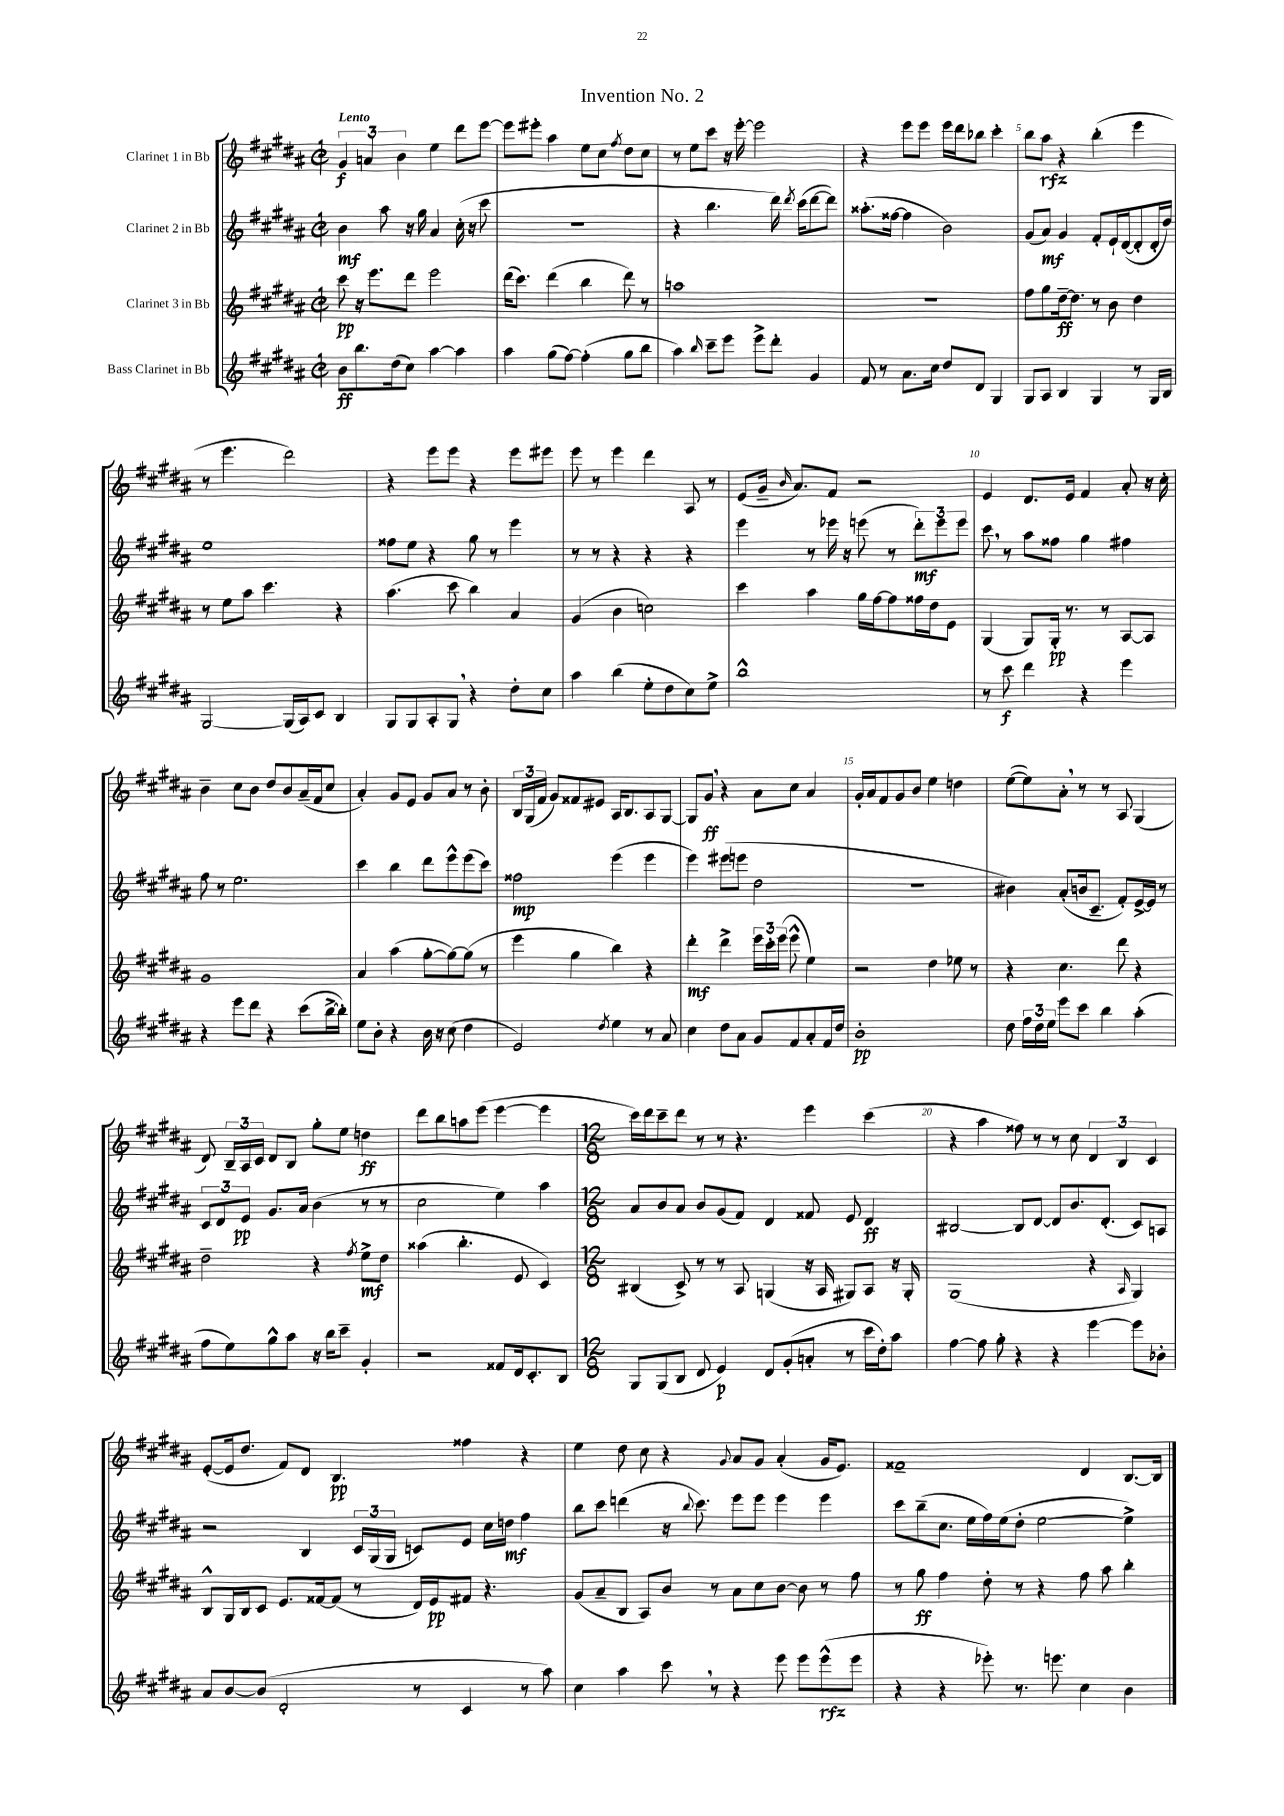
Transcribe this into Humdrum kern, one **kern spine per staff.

**kern	**kern	**kern	**kern
*staff4	*staff3	*staff2	*staff1
*clefG2	*clefG2	*clefG2	*clefG2
*k[f#c#g#d#a#]	*k[f#c#g#d#a#]	*k[f#c#g#d#a#]	*k[f#c#g#d#a#]
*M2/2	*M2/2	*M2/2	*M2/2
*met(c|)	*met(c|)	*met(c|)	*met(c|)
8b\L	8ccc#\	4b\	6g#/
8.bb\	16r	.	.
.	.	.	6a/
.	8.eee\L	.	.
.	.	8aa#\	.
(16dd#\k	.	.	.
.	.	.	6b\
8cc#\J)	8ddd#\J	16r	.
.	.	16gg#\	.
[4aa#\	2eee\	4a#/	4ee\
4aa#\]	.	(16cc#'\	8ddd#\L
.	.	16r	.
.	.	8ccc#\	[8eee\J
=	=	=	=
4aa#\	(16ddd#\LK	1r	8eee\]L
.	8.ccc#\J)	.	.
.	.	.	8eee#'\J
(8gg#\L	(4ddd#\	.	4aa#\
[8ff#\J)	.	.	.
(4ff#'\]	4bb\	.	8ee\L
.	.	.	8cc#\J
.	.	.	8qff#/
8gg#\L	8ddd#\)	.	8dd#\L
8bb\J	8r	.	8cc#\J
=	=	=	=
4aa#\)	1aa	4r	8r
.	.	.	8ee\L
16qqbb/	.	.	.
8ccc#~\L	.	4.bb\	8ccc#\J
8eee\J	.	.	16r
.	.	.	[16eee'\
8eee^\L	.	.	2eee\]
8ddd#'\J	.	16ddd#\)	.
.	.	8qddd#/	.
.	.	(16ccc#\LK	.
4g#/	.	[8ddd#\	.
.	.	8ddd#\]J)	.
=	=	=	=
8f#/	1r	(8.aa##'\L	4r
8r	.	.	.
.	.	[16ff##\Jk	.
8.a#\L	.	4ff##\]	8eee\L
.	.	.	8eee\J
16cc#\Jk	.	.	.
8dd#/L	.	2b\)	16eee\LL
.	.	.	16ddd#\J
8d#/J	.	.	8bb-\J
4G#/	.	.	4ccc#'\
=	=	=	=
8G#/L	8ff#\L	(8g#/L	8bb\L
8A#/J	8gg#\	8a#/J)	8aa#\J
4B/	[16dd#~\k	4g#/	4r
.	8.dd#\]J	.	.
4G#/	8r	8f#'/L	(4bb'\
.	8b\	16e`/L	.
.	.	([16d#/J	.
8r	4dd#\	8d#'/]	4eee\
16G#/LL	.	16d#'/L	.
16B/JJ	.	16dd#/JJ)	.
=	=	=	=
[2G#/	8r	1ee	8r
.	8ee\L	.	4.eee\
.	8aa#\J	.	.
.	4.ccc#\	.	.
(16G#/]LL	.	.	2ddd#\)
16A#/J)	.	.	.
8c#/J	.	.	.
4B/	4r	.	.
=	=	=	=
8G#/L	(4.aa#\	8ff##\L	4r
8G#/	.	8ee\J	.
8A#'/	.	4r	8eee\L
8G#/J	8ccc#\	.	8eee\J
4r	4bb\)	8gg#\	4r
.	.	8r	.
8dd#'\L	4a#/	4eee\	8eee\L
8cc#\J	.	.	8eee#\J
=	=	=	=
4aa#\	(4g#/	8r	8eee\
.	.	8r	8r
(4bb\	4b\	4r	4eee\
8ee'\L	2cc\)	4r	4ddd#\
8dd#\	.	.	.
8cc#\)	.	4r	8A#/
8ee^\J	.	.	8r
=	=	=	=
1bb^^	4ccc#\	4eee\	(8e/L
.	.	.	16g#~/Jk
.	.	.	16qqb/
.	.	.	8.a#/L)
.	4aa#\	8r	.
.	.	16eee-\	8f#/J
.	.	16r	.
.	16gg#\LL	(8eee\	2r
.	[16ff#\J	.	.
.	8ff#\]	8r	.
.	16ff##\L	12ddd#'\L)	.
.	16dd#\J	.	.
.	.	12eee\	.
.	8e\J	.	.
.	.	12eee\J	.
=	=	=	=
8r	(4G#/	8ccc#\	4e/
8ccc#\	.	8r	.
4ddd#\	8G#/L)	8aa#\L	8.d#/L
.	16G#'/Jk	8ff##\J	.
.	8.r	.	16e/Jk
4r	.	4gg#\	4f#/
.	8r	.	.
4eee\	[8A#/L	4ff#\	8a#'/
.	8A#/]J	.	16r
.	.	.	16cc#'\
=	=	=	=
4r	1g#	8ff#\	4b~\
.	.	8r	.
8eee\L	.	2.ee\	8cc#\L
8ddd#\J	.	.	8b\J
4r	.	.	8dd#/L
.	.	.	8b/
(8ccc#\L	.	.	(16a#~/L
.	.	.	16f#/J
[16bb^\L	.	.	8cc#/J
16bb'\]JJ)	.	.	.
=	=	=	=
8ee\L	4a#/	4ccc#\	4a#'/)
8b'\J	.	.	.
4r	(4aa#\	4bb\	8g#/L
.	.	.	8e/J
16b\	[8gg#'\L	8ddd#\L	8g#/L
16r	.	.	.
(8cc#\	8gg#\_)	8eee^^\	8a#/J
4dd#\	(8gg#\]J	(8eee\	8r
.	8r	8ccc#\J)	8b'\
=	=	=	=
2e/)	4eee\	2ff##\	24B/LL
.	.	.	(24G#/
.	.	.	24f#/JJ
.	.	.	8g#/L)
.	4gg#\	.	8f##/
.	.	.	8e#/J
8qdd#/	.	.	.
4ee\	4bb\)	(4eee\	16A#/LK
.	.	.	8.B/
8r	4r	4eee\	8A#/
8a#/	.	.	[8G#/J
=	=	=	=
4cc#\	4ddd#'\	4eee\)	8G#/]L
.	.	.	8g#/J
8dd#\L	4ddd#^\	(8eee#\L	4r
8a#\J	.	8eee\J	.
8g#/L	24eee\LL	2dd#\	8a#\L
.	24ccc#'\	.	.
.	(24eee\JJ	.	.
8f#/	8eee^^\	.	8cc#\J
8a#'/	4ee\)	.	4a#/
16f#/L	.	.	.
16dd#/JJ	.	.	.
=	=	=	=
1b'	2r	1r	16g#'/LL
.	.	.	16a#/J
.	.	.	8f#/
.	.	.	8g#/
.	.	.	8b/J
.	4dd#\	.	4ee\
.	8ee-\	.	4dd\
.	8r	.	.
=	=	=	=
8dd#\	4r	4b#\)	([8ee\L
24ff#\LL	.	.	8ee\])
24dd#\	.	.	.
24ee\JJ	.	.	.
8eee\L	4.cc#\	(8a#'/L	8a#'\J
8ccc#\J	.	16b/k	8r
.	.	8.c#~/J	.
4bb\	.	.	8r
.	8ddd#\	8f#'/L)	8A#/
(4aa#'\	4r	[16e^/L	(4G#/
.	.	16e/]JJ	.
.	.	8r	.
=	=	=	=
8ff#\L	2dd#~\	12c#/L	8d#/)
.	.	12d#/	.
8ee\)	.	.	24B~/LL
.	.	12e/J	24A#/
.	.	.	24c#/JJ
8gg#^^\	.	8.g#/L	8d#/L
8aa#\J	.	.	8B/J
.	.	16a#/Jk	.
16r	4r	(4b\	8gg#'\L
16bb\LK	.	.	.
8ccc#~\J	.	.	8ee\J
.	8qff#/	.	.
4g#'/	8ee^\L	8r	4dd\
.	8dd#\J	8r	.
=	=	=	=
2r	(4aa##\	2cc#\	8ddd#\L
.	.	.	8bb\
.	4.bb'\	.	8aa\
.	.	.	(8eee\J
8f##/L	.	4ee\)	[4eee\
16d#/k	8e/	.	.
8.c#'/	.	.	.
.	4c#/)	4aa#\	4eee\]
8B/J	.	.	.
=	=	=	=
*M12/8	*M12/8	*M12/8	*M12/8
8G#/L	(4B#/	8a#/L	16ccc#\LL)
.	.	.	16ddd#\J
(8G#/	.	8b/	8ccc#~\
8B/J	8c#^/)	8a#/J	8ddd#\J
8d#/	8r	8b/L	8r
4e/)	8r	(8g#/	8r
.	8A#/	8f#/J)	4.r
8d#/L	(4G/	4d#/	.
(8g#'/	.	.	.
8a'/J	16r	8f##/	4eee\
.	16A#/	.	.
8r	8G#/L)	8e/	.
16ccc#\LL	8A#/J	4d#/	(4ccc#\
16dd#'\J)	.	.	.
8aa#\J	16r	.	.
.	16G#'/	.	.
=	=	=	=
[4ff#\	(1G#	[2B#/	4r
8ff#\]	.	.	4aa#\
8gg#'\	.	.	.
4r	.	8B#/]L	8ff##\)
.	.	[8d#/J	8r
4r	.	8d#/]L	8r
.	.	8.b/	8cc#\
[4eee\	4r	.	6d#/
.	.	(8.d#'/J	.
.	.	.	6B/
.	16qqA#/	.	.
8eee\]L	4G#/)	8c#/L)	.
.	.	.	6c#/
8b-'\J	.	8A/J	.
=	=	=	=
8a#/L	8B^^/L	2r	([8e'/L
[8b/	16G#/L	.	16e/]k
.	16B/J	.	8.dd#/J
(8b/]J	8c#/J	.	.
2d#'/	8.e/L	.	8f#/L)
.	.	4B/	8d#/J
.	[16f##/k	.	.
.	(8f##/]J	.	4.B/
.	8r	24c#/LL	.
.	.	(24G#/	.
.	.	24G#/JJ	.
8r	16d#/LL)	8c/L)	.
.	16e/J	.	.
4c#/	8f#/J	8e/J	4ff##\
.	4.r	16cc#\LL	.
.	.	16dd\JJ	.
8r	.	4ff#\	4r
8aa#\)	.	.	.
=	=	=	=
4cc#\	(8g#/L	8bb\L	4ee\
.	8a#~/	8ccc#\J	.
4aa#\	8B/J	(4ddd\	8dd#\
.	8A#/L)	.	8cc#\
8ccc#\	8b/J	16r	4r
.	.	8qqbb/	.
.	.	8.ccc#\)	.
8r	8r	.	.
.	.	.	8qqg#/
4r	8a#\L	8eee\L	8a#/L
.	8cc#\	8eee\J	8g#/J
8eee\	[8b\J	4eee\	(4a#'/
8eee\L	8b\]	.	.
(8eee^^\	8r	4eee\	16g#/LK
.	.	.	8.e/J)
8eee\J	8ff#\	.	.
=	=	=	=
4r	8r	8ccc#\L	1f##~
.	8gg#\	(8bb~\	.
4r	4ff#\	8.cc#\J	.
.	.	16ee\LL	.
8eee-'\)	8dd#'\	16ff#\)	.
.	.	(16ee\J	.
8.r	8r	8dd#'\J	.
.	4r	[2ee\	.
8.eee\	.	.	.
4cc#\	8ff#\	.	4d#/
.	8aa#\	.	.
4b\	4bb'\	4ee^\])	[8.B/L
.	.	.	16B/]Jk
==	==	==	==
*-	*-	*-	*-
